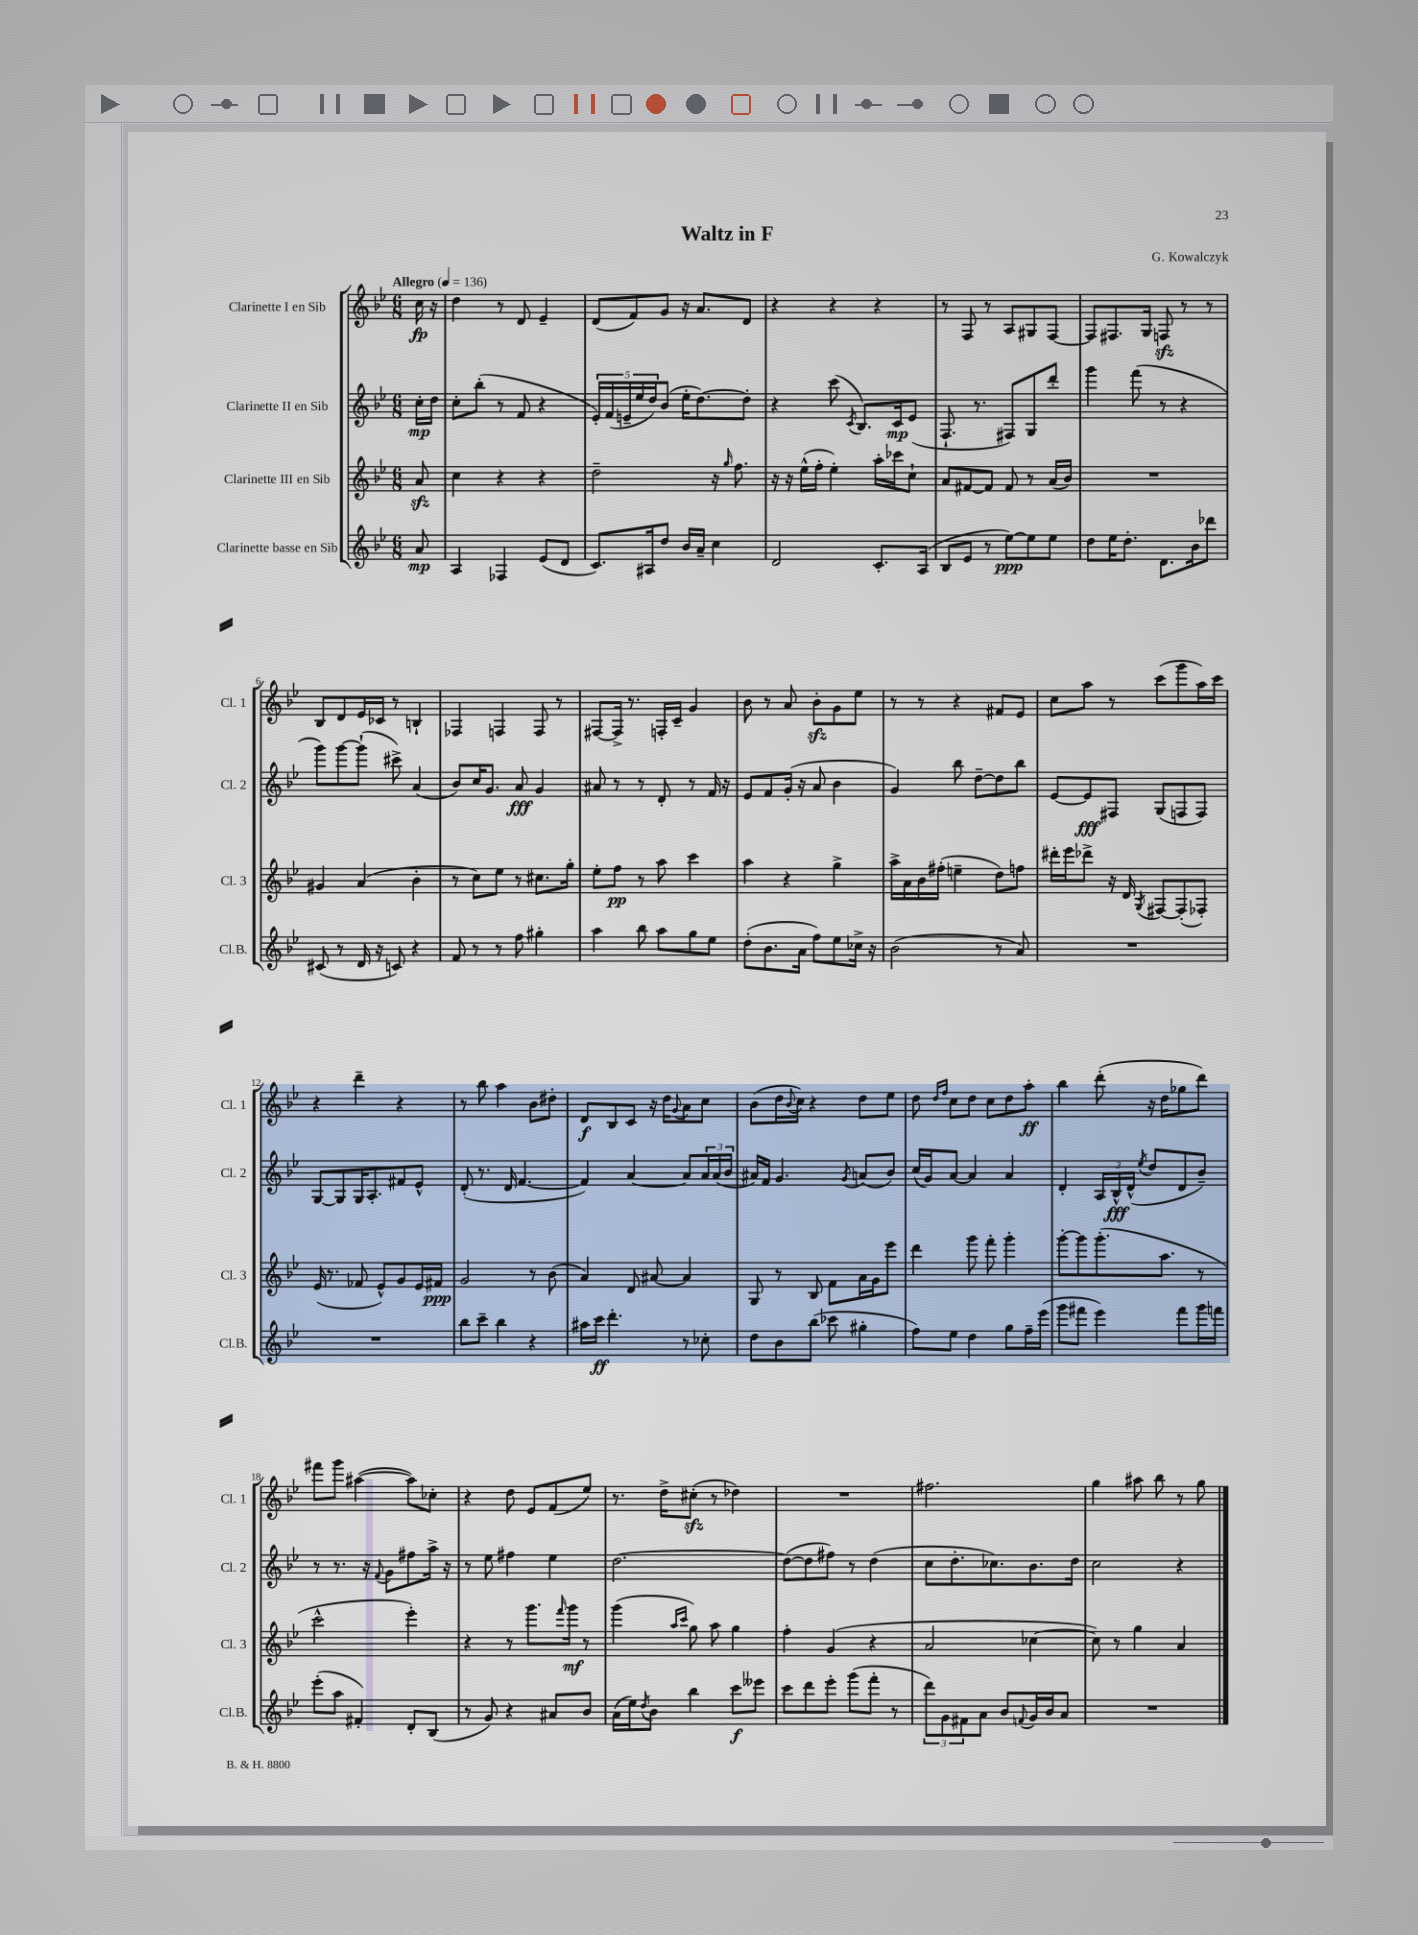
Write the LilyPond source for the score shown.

\header { title = "Waltz in F" composer = "G. Kowalczyk" }
<<
\new StaffGroup <<
\new Staff = "s0" \with { instrumentName = "Clarinette I en Sib" shortInstrumentName = "Cl. 1" } {
    \clef treble \key bes \major \numericTimeSignature \time 6/8 \partial 8 \tempo "Allegro" 4 = 136
    c''16\fp r16 |
    d''4 r8 d'8 ees'4-- |
    d'8( f'8) g'8 r16 a'8. d'8 |
    r4 r4 r4 |
    r8 f8 r8 a8 gis8 f8~ |
    f8 fis8. g16 f8\sfz r8 r8 |
    bes8 d'8 ees'16 ces'16 r8 b4-! |
    fes4 f4 f8 r8 |
    fis8~ fis16-> r8. f16-. c'16-- g'4 |
    bes'8 r8 a'8 bes'8-.\sfz g'8 ees''8 |
    r8 r8 r4 fis'8 ees'8 |
    c''8 a''8 r8 c'''8( g'''8 a''16) c'''16 |
    r4 d'''4-- r4 |
    r8 bes''8 a''4 bes'8 dis''8-. |
    d'8\f bes8 c'8 r16 d''16 \appoggiatura { g'8 } a'8 c''8 |
    bes'8( d''16 \appoggiatura { bes'8 } c''16) r4 d''8 ees''8 |
    d''8 \grace { d''16 f''16 } c''8 d''8 c''8 d''8 a''8-.\ff |
    bes''4 d'''8-.( r16 d''16 ges''8 d'''8) |
    fis'''8 g'''8 ais''4~( ais''8) ces''8-. |
    r4 d''8 ees'8 f'8( ees''8) |
    r8. d''16-> cis''8-.\sfz( r8 des''4) |
    R2. |
    fis''2. |
    g''4 ais''8 bes''8 r8 g''8 \bar "|." |
}
\new Staff = "s1" \with { instrumentName = "Clarinette II en Sib" shortInstrumentName = "Cl. 2" } {
    \clef treble \key bes \major \numericTimeSignature \time 6/8 \partial 8
    c''16-.\mp d''16 |
    c''8-. bes''8-.( r8 f'8 r4 |
    \tuplet 5/4 { ees'16-.) f'16( e'16-- ees''16 d''16) } bes'8( ees''16-. d''8.~) d''8-. |
    r4 c'''8( \acciaccatura { c'8 } bes8.) c'16\mp ees'8( |
    f8.-! r8. fis8) g8 d'''8-. |
    g'''4 f'''8( r8 r4 |
    g'''8) g'''8~ g'''8-!( cis'''8->) a'4( |
    bes'8) c''16 g'8. a'8\fff g'4 |
    ais'8 r8 r8 d'8-. r8 f'16 r16 |
    ees'8 f'8 g'16-.( r16 a'8 bes'4 |
    g'4) bes''8 d''8~-- d''8 bes''8 |
    ees'8~ ees'8\fff fis8 g8( f8 f8) |
    g8~ g8 g16 a8.-. fis'8 ees'8-^ |
    d'8-.( r8. d'16 f'4.~ |
    f'4) a'4~ a'8 \tuplet 3/2 { a'16 a'16( bes'16 } |
    ais'16) f'16 g'4. \acciaccatura { g'8 } a'8( bes'8) |
    c''16( g'16) a'8~ a'4 a'4 |
    d'4-. \tuplet 3/2 { a16 bes16-^\fff d'16-^( } \acciaccatura { ees''8 } d''8 d'8 bes'8--) |
    r8 r8. r16 \appoggiatura { f'8 } g'8 fis''8 a''16-> r16 |
    r8 ees''8 fis''4 ees''4 |
    d''2.~ |
    d''8~( d''8 fis''8) r8 d''4( |
    c''8 d''8.-. ces''8.) bes'8. d''16 |
    c''2 r4 \bar "|." |
}
\new Staff = "s2" \with { instrumentName = "Clarinette III en Sib" shortInstrumentName = "Cl. 3" } {
    \clef treble \key bes \major \numericTimeSignature \time 6/8 \partial 8
    a'8\sfz |
    c''4 r4 r4 |
    d''2-- r16 \grace { g''16 } f''8. |
    r16 r16 ees''16-^( f''16-. ees''4-.) a''16-. ces'''16 c''8-! |
    a'8 fis'8~ fis'8 fis'8 r8 a'16( bes'16) |
    R2. |
    gis'4 a'4( bes'4-. |
    r8 c''8) ees''8 r8 cis''8. g''16-. |
    ees''8-. f''8\pp r8 a''8 c'''4 |
    a''4 r4 g''4-> |
    a''16-> a'16 bes'16 fis''16-.( e''4-- d''8) f''8 |
    dis'''16-. ees'''16 des'''8-> r16 d'16 \acciaccatura { g8 } fis8~ fis8-.( fes8-.) |
    ees'16( r8. fes'8 ees'8-^) g'8 ees'16 fis'16\ppp |
    g'2 r8 bes'8( |
    a'4) d'8 ais'8~ ais'4 |
    g8 r8 bes8 f'8 a'16 g'16 ees'''8 |
    d'''4 g'''8 f'''8-. g'''4-. |
    g'''8~-. g'''8 g'''8.-.( a''8. r8 |
    c'''2-^ ees'''4-.) |
    r4 r8 g'''8. \grace { f'''16 } g'''16\mf r8 |
    g'''4( \grace { a''16 c'''16 } g''8) a''8 g''4 |
    f''4-. g'4( r4 |
    a'2 ces''4~ |
    ces''8) r8 g''4 a'4 \bar "|." |
}
\new Staff = "s3" \with { instrumentName = "Clarinette basse en Sib" shortInstrumentName = "Cl.B." } {
    \clef treble \key bes \major \numericTimeSignature \time 6/8 \partial 8
    a'8\mp |
    a4 fes4 ees'8( d'8 |
    c'8.) ais16 d''8 bes'16 a'16-- c''4 |
    d'2 c'8.-. a16( |
    bes8 ees'8 r8 ees''8~\ppp) ees''8 ees''8 |
    d''8 ees''16 d''8.-. d'8. bes'16 des'''8 |
    cis'8( r8 d'16 r16 c'8) r4 |
    f'8 r8 r8 f''8 gis''4-. |
    a''4 bes''8 a''8 g''8 ees''8 |
    d''8-.( bes'8. a'16 f''8) ees''8 ces''16-> r16 |
    bes'2( r8 a'8) |
    R2. |
    R2. |
    bes''8 c'''8-- bes''4 r4 |
    ais''16 c'''16\ff d'''4.-. r8 ces''8-. |
    d''8 bes'8 bes''8( ces'''8 gis''4-. |
    f''8) ees''8 d''4 g''8 f''16-- ees'''16( |
    g'''8 fis'''8 ees'''4) fis'''8 g'''16 f'''16 |
    ees'''8-.( a''8 fis'4-.) d'8-. bes8( |
    r8 g'8) r4 ais'8 bes'8 |
    a'16( ees''16) \acciaccatura { d''8 } bes'8 bes''4 c'''8\f eeses'''8 |
    c'''8 d'''8 ees'''8-. g'''8( f'''8-. r8 |
    \tuplet 3/2 { d'''8) g'8 fis'8 } a'8 bes'8 \appoggiatura { f'8 } g'16 bes'16 a'8 |
    R2. \bar "|." |
}
>>
>>
